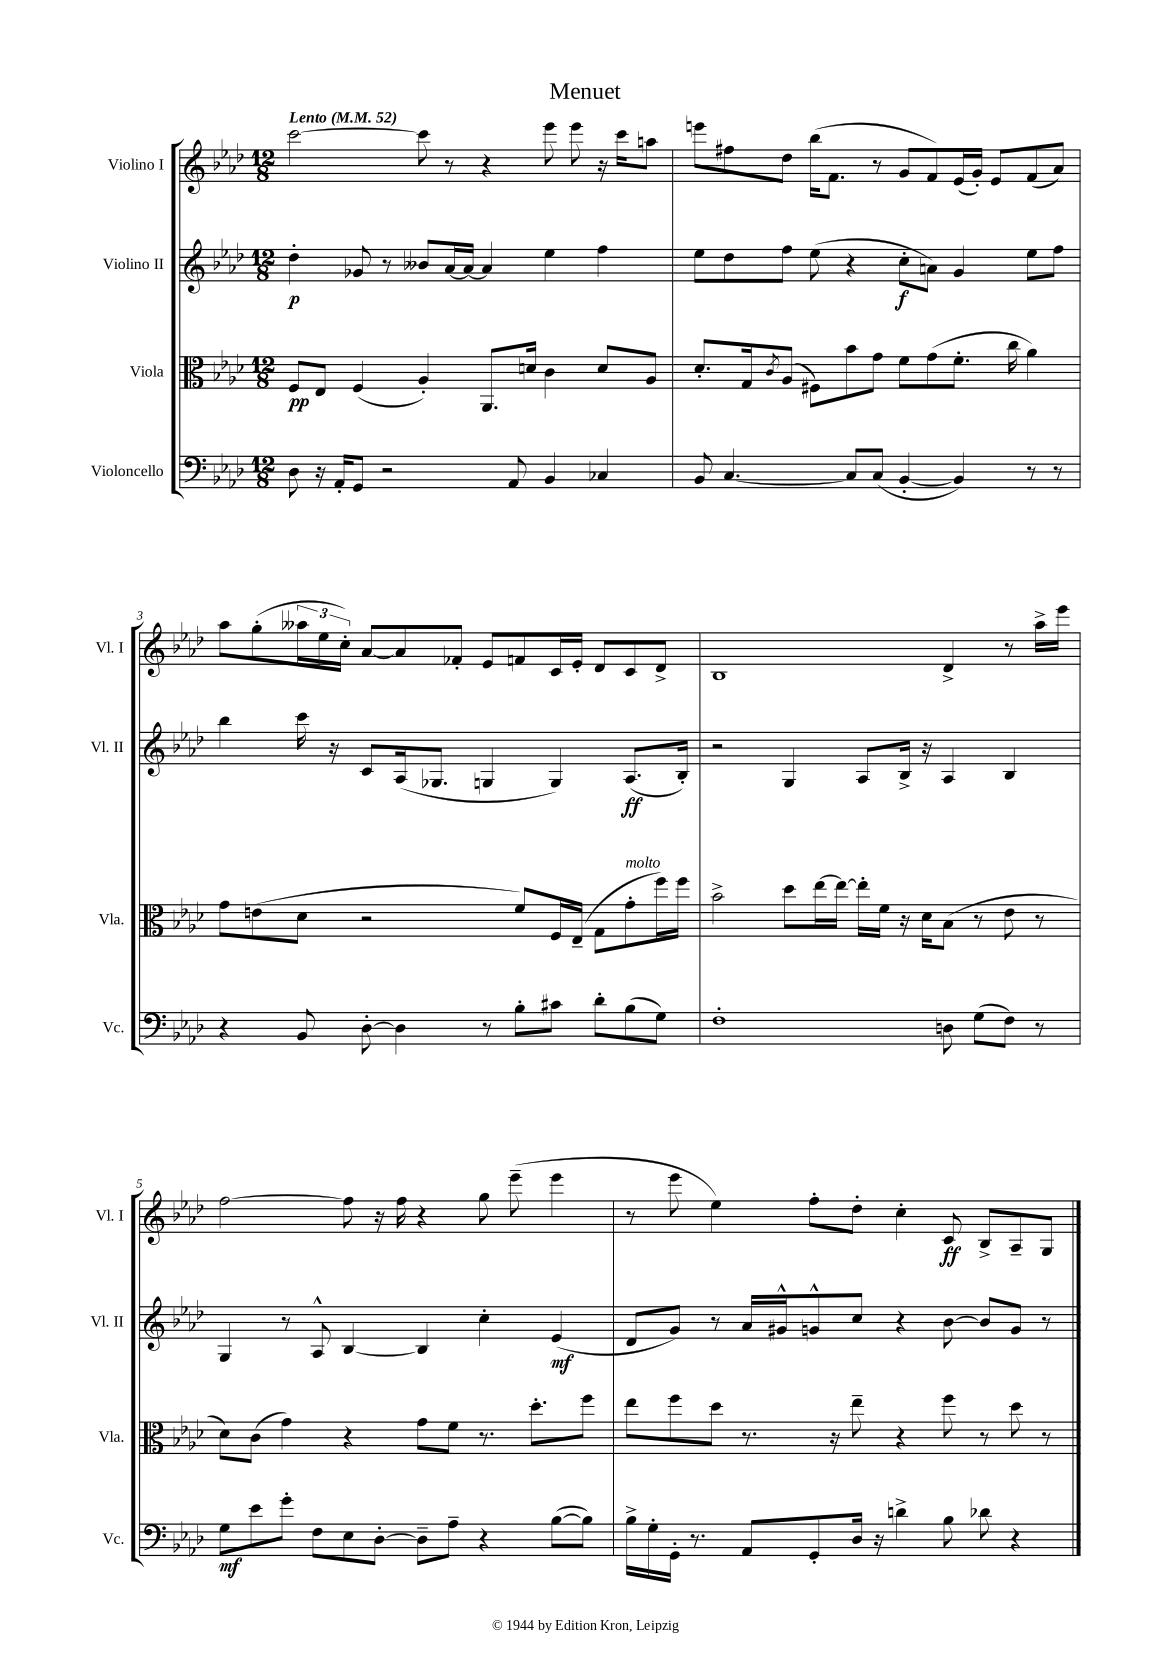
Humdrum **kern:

**kern	**dynam	**kern	**dynam	**kern	**dynam	**kern	**dynam
*part4	*part4	*part3	*part3	*part2	*part2	*part1	*part1
*staff4	*staff4	*staff3	*staff3	*staff2	*staff2	*staff1	*staff1
*I"Violoncello	*	*I"Viola	*	*I"Violino II	*	*I"Violino I	*
*I'Vc.	*	*I'Vla.	*	*I'Vl. II	*	*I'Vl. I	*
*clefF4	*	*clefC3	*	*clefG2	*	*clefG2	*
*k[b-e-a-d-]	*	*k[b-e-a-d-]	*	*k[b-e-a-d-]	*	*k[b-e-a-d-]	*
*M12/8	*	*M12/8	*	*M12/8	*	*M12/8	*
*MM52	*	*MM52	*	*MM52	*	*MM52	*
=1	=1	=1	=1	=1	=1	=1	=1
!	!	!	!	!	!	!LO:TX:a:B:t=Lento	!
8D-\	.	8F/L	pp	4dd-'\	p	[2ccc\	.
16r	.	8E-/J	.	.	.	.	.
16AA-'/KL	.	.	.	.	.	.	.
8GG/J	.	(4F/	.	8g-X/	.	.	.
2r	.	.	.	8r	.	.	.
.	.	4A-'/)	.	8b--X/L	.	8ccc\]	.
.	.	.	.	[16a-/L	.	8r	.
.	.	.	.	16a-/JJ_	.	.	.
.	.	8.AA-/L	.	4a-/]	.	4r	.
8AA-/	.	.	.	.	.	.	.
.	.	16dn/Jk	.	.	.	.	.
4BB-/	.	4c\	.	4ee-\	.	8eee-\	.
.	.	.	.	.	.	8eee-\	.
4C-X/	.	8d/L	.	4ff\	.	16r	.
.	.	.	.	.	.	16ccc\KL	.
.	.	8A-/J	.	.	.	8aan\J	.
=2	=2	=2	=2	=2	=2	=2	=2
8BB-/	.	8.d-'/L	.	8ee-\L	.	8eeen\L	.
[4.C/	.	.	.	8dd-\	.	8ff#X\	.
.	.	16G/k	.	.	.	.	.
.	.	8qc/	.	.	.	.	.
.	.	(8A-/J	.	8ff\J	.	8dd-\J	.
.	.	8F#X\L)	.	(8ee-\	.	(16bb-\KL	.
.	.	.	.	.	.	8.f\J	.
8C/L]	.	8b-\	.	4r	.	.	.
(8C/J	.	8g\J	.	.	.	8r	.
[4BB-'/	.	8f\L	.	8cc'\L	f	8g/L	.
.	.	(8g\	.	8an\J)	.	8f/)	.
4BB-/])	.	8.f'\J	.	4g/	.	(16e-/L	.
.	.	.	.	.	.	16g'/JJ)	.
.	.	.	.	.	.	8e-/L	.
.	.	16cc\	.	.	.	.	.
8r	.	4a-\)	.	8ee-\L	.	(8f/	.
8r	.	.	.	8ff\J	.	8a-/J)	.
!!LO:LB:g=z
=3	=3	=3	=3	=3	=3	=3	=3
4r	.	8g\L	.	4bb-\	.	8aa-\L	.
.	.	(8en\	.	.	.	(8gg'\	.
8BB-/	.	8d-\J	.	16ccc\	.	24aa--X\L	.
.	.	.	.	.	.	24ee-\	.
.	.	.	.	16r	.	.	.
.	.	.	.	.	.	24cc'\JJ)	.
[8D-'\	.	2r	.	8c/L	.	[8a-/L	.
4D-\]	.	.	.	(16A-/k	.	8a-/]	.
.	.	.	.	8.G-X/J	.	.	.
.	.	.	.	.	.	8f-X'/J	.
8r	.	.	.	4Gn/	.	8e-/L	.
8B-'\L	.	8f/L)	.	.	.	8fn/	.
8c#X\J	.	16F/L	.	4G/)	.	16c/L	.
.	.	(16E-~/JJ	.	.	.	16e-'/JJ	.
8d-'\L	.	8G\L	.	.	.	8d-/L	.
!	!	!LO:TX:a:i:t=molto	!	!	!	!	!
(8B-\	.	8g'\	.	(8.A-/L	ff	8c/	.
8G\J)	.	16ff\L)	.	.	.	8d-^/J	.
.	.	16ff\JJ	.	16B-'/Jk)	.	.	.
=4	=4	=4	=4	=4	=4	=4	=4
1F'	.	2b-^\	.	2r	.	1B-	.
.	.	8dd-\L	.	4G/	.	.	.
.	.	[16ee-\L	.	.	.	.	.
.	.	16ee-\JJ_	.	.	.	.	.
.	.	16ee-'\LL]	.	8A-/L	.	.	.
.	.	16f\JJ	.	.	.	.	.
.	.	16r	.	16B-^/Jk	.	.	.
.	.	16d-\KL	.	16r	.	.	.
8Dn\	.	(8B-\J	.	4A-/	.	4d-^/	.
(8G\L	.	8r	.	.	.	.	.
8F\J)	.	8e-\	.	4B-/	.	8r	.
8r	.	8r	.	.	.	16aa-^\LL	.
.	.	.	.	.	.	16eee-\JJ	.
!!LO:LB:g=z
=5	=5	=5	=5	=5	=5	=5	=5
8G\L	mf	8d-\L)	.	4G/	.	[2ff\	.
8e-\	.	(8c\J	.	.	.	.	.
8g'\J	.	4g\)	.	8r	.	.	.
8F\L	.	.	.	8A-^^/	.	.	.
8E-\	.	4r	.	[4B-/	.	8ff\]	.
[8D-'\J	.	.	.	.	.	16r	.
.	.	.	.	.	.	16ff\	.
8D-~\L]	.	8g\L	.	4B-/]	.	4r	.
8A-~\J	.	8f\J	.	.	.	.	.
4r	.	8.r	.	4cc'\	.	8gg\	.
.	.	.	.	.	.	(8eee-~\	.
.	.	8.dd-'\L	.	.	.	.	.
([8B-\L	.	.	.	(4e-/	mf	4eee-\	.
8B-\J])	.	8ff\J	.	.	.	.	.
=6	=6	=6	=6	=6	=6	=6	=6
16B-^\LL	.	8ee-\L	.	8d-/L	.	8r	.
16G'\	.	.	.	.	.	.	.
16GG'\JJ	.	8ff\	.	8g/J)	.	8eee-\	.
8.r	.	.	.	.	.	.	.
.	.	8dd-\J	.	8r	.	4ee-\)	.
8AA-/L	.	8.r	.	16a-/LL	.	.	.
.	.	.	.	16g#X^^/J	.	.	.
8GG'/	.	.	.	8gn^^/	.	8ff'\L	.
.	.	16r	.	.	.	.	.
16D-/Jk	.	8ee-~\	.	8cc/J	.	8dd-'\J	.
16r	.	.	.	.	.	.	.
4dn^\	.	4r	.	4r	.	4cc'\	.
8B-\	.	8ff\	.	[8b-\	.	8c/	ff
8d-X\	.	8r	.	8b-/L]	.	8B-^/L	.
4r	.	8dd-\	.	8g/J	.	8A-~/	.
.	.	8r	.	8r	.	8G/J	.
==	==	==	==	==	==	==	==
*-	*-	*-	*-	*-	*-	*-	*-
